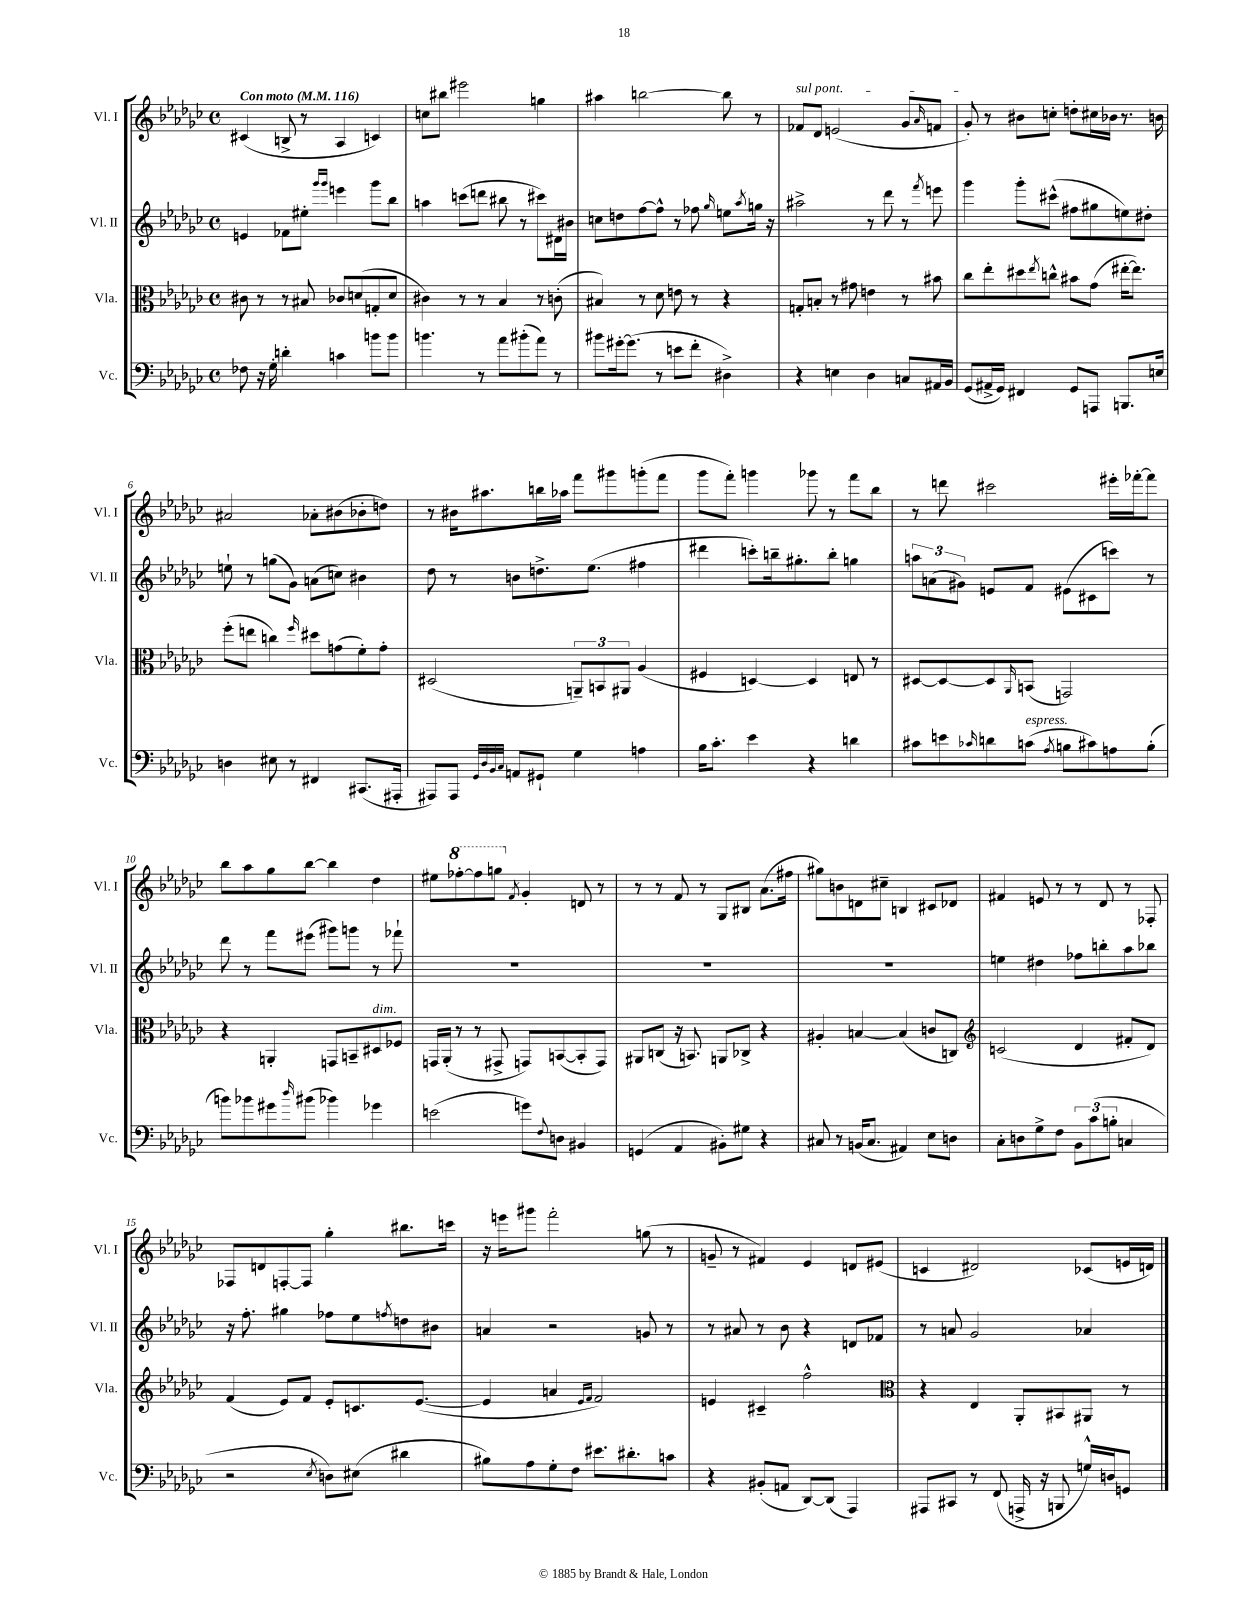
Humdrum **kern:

**kern	**kern	**kern	**kern
*staff4	*staff3	*staff2	*staff1
*clefF4	*clefC3	*clefG2	*clefG2
*k[b-e-a-d-g-c-]	*k[b-e-a-d-g-c-]	*k[b-e-a-d-g-c-]	*k[b-e-a-d-g-c-]
*M4/4	*M4/4	*M4/4	*M4/4
*met(c)	*met(c)	*met(c)	*met(c)
*MM116	*MM116	*MM116	*MM116
8F-\	8c#\	4e/	(4c#/
16r	8r	.	.
16G-'\	.	.	.
4d'\	8r	8f-\L	8B^/
.	8B#/	8ee#'\J	8r
.	.	16qqggg-/LL	.
.	.	16qqggg-/JJ	.
4c\	8c-/L	4eee\	4A-/
.	(8d/	.	.
8b\L	8G'/	8ggg-\L	4c/)
8b\J	8d/J	8bb-\J	.
=	=	=	=
4.b\	4c#\)	4aa\	8cc\L
.	.	.	8bb#\J
.	8r	(8ccc\L	2eee#\
8r	8r	8ddd\J	.
8a-\L	4B-/	8bb#\	.
(8b#'\	.	8r	.
8a-\J)	8r	8ccc#\L)	4gg\
8r	(8c'\	16d#\L	.
.	.	16b#\JJ	.
=	=	=	=
8b#\L	4B#/)	8cc\L	4aa#\
[16g#'\k	.	8dd\	.
(8.g#\]J	.	.	.
.	8r	[8ff\	[2bb\
8r	8d-\	8ff^^\]J	.
8e\L	8e\	8r	.
8f'\J	8r	8ff-\	.
.	.	16qqgg-/	.
4D#^\)	4r	8ee\L	8bb\]
.	.	8qaa-/	.
.	.	16gg\Jk	8r
.	.	16r	.
=	=	=	=
4r	8G'/L	2aa#^\	8f-/L
.	8B'/J	.	8d-/J
4E\	8r	.	(2e/
.	8g#\	.	.
4D-\	4e\	8r	.
.	.	8ddd-\	.
8C/L	8r	8r	8g-/L
.	.	8qfff/	16qqa-/
16AA#/L	8b#\	8eee\	8f/J
16BB-/JJ	.	.	.
=	=	=	=
(8GG-/L	8cc-\L	4ggg-\	8g-'/)
16AA#^/L	8ee-'\	.	8r
16GG-/JJ)	.	.	.
4FF#/	8dd#\	8ggg-'\L	8b#\L
.	8qee-/	.	.
.	8cc^^\J	(8ccc#^^\J	8cc'\J
8GG-/L	8b#\L	8ff#\L	8dd'\L
8AAA/J	(8g-\J	8gg#\	16cc#\L
.	.	.	16b-\JJ
8.BBB/L	[16ee#'\LK	8ee\)	8.r
.	8.ee#\]J)	.	.
.	.	8dd#'\J	.
16E/Jk	.	.	16b\
=	=	=	=
4D\	(8ff'\L	8ee`\	2a#/
.	8ee\J	8r	.
8E#\	4cc\)	(8gg\L	.
8r	.	8g-\J)	.
.	16qqff/	.	.
4FF#/	8dd#\L	(8a\L	8a-'\L
.	(8g\	8cc\J)	(8b#\
(8.CC#/L	8f'\)	4b#\	8b-'\
.	8g'\J	.	8dd\J)
16AAA#'/Jk	.	.	.
=	=	=	=
8AAA#/L)	(2D#/	8dd-\	8r
8AAA#/J	.	8r	16b#\LK
.	.	.	8.aa#\
32qqGG-/LLL	.	.	.
32qqD-/	.	.	.
32qqBB-/	.	.	.
32qqC-/JJJ	.	.	.
8AA/L	.	8b\L	.
8GG#`/J	.	8.dd^\	16bb\L
.	.	.	16aa-\JJ
4G-\	12AA~/L)	.	8fff\L
.	.	(8.ee-\J	.
.	12BB/	.	.
.	.	.	8ggg#\
.	12AA#/J	.	.
4A\	(4A-/	4ff#\	(8ggg'\
.	.	.	8fff\J
=	=	=	=
16B-\LK	4F#/	4ddd#\	8ggg-\L
8.c-'\J	.	.	.
.	.	.	8fff'\J)
4e-\	[4D/)	8ccc'\L)	4ggg\
.	.	16bb~\k	.
.	.	8.gg#'\	.
4r	4D/]	.	8ggg-\
.	.	8bb'\J	8r
4d\	8E/	4gg\	8fff\L
.	8r	.	8bb-\J
=	=	=	=
8c#\L	[8D#/L	12aa\L	8r
.	.	(12a\	.
8e\	8D#/_	.	8ddd\
.	.	12g#\J)	.
16qqc-/	.	.	.
8d\	8D#/]	8e/L	2ccc#\
.	16qqAA-/	.	.
(8c\J	(8BB/J	8f/J	.
8qA-/	.	.	.
8B\L	2GG/)	(8e#\L	.
8c#\)	.	8c#\	.
8A\	.	8ccc\J)	16eee#'\LL
.	.	.	[16fff-'\J
(8B'\J	.	8r	8fff-\]J
=	=	=	=
8b\L)	4r	8ddd-\	8bb-\L
8b-\	.	8r	8aa-\
8g#\	4AA'/	8fff\L	8gg-\
16qqdd-/	.	.	.
(8b#\J	.	(8eee#\J	[8bb-\J
4b-\)	8GG/L	8ggg#\L)	4bb-\]
.	8BB~/	8ggg\J	.
4g-\	8D#/	8r	4dd-\
.	8F-/J	8fff-`\	.
=	=	=	=
(2e\	16GG/LL	1r	8ee#\L
.	(16AA-'/JJ	.	.
.	8r	.	[8fff-'\
.	8r	.	8fff-\]
.	8GG#^/	.	8ggg\J
.	.	.	8qf/
8g\L)	8GG/L)	.	4g-'/
8qqF/	.	.	.
8D\J	([8BB/	.	.
4BB#/	8BB'/]	.	8d/
.	8GG/J)	.	8r
=	=	=	=
(4GG/	8AA#/L	1r	8r
.	(8C/J	.	8r
4AA-/	16r	.	8f/
.	8.BB/)	.	.
.	.	.	8r
8BB#'\L)	8AA/L	.	8G-/L
8G#\J	8C-^/J	.	8B#/J
4r	4r	.	(8.a-\L
.	.	.	16ff#\Jk
=	=	=	=
8C#/	4A#'/	1r	8gg#\L)
8r	.	.	8b\
(16BB/LK	[4B/	.	8d\
8.C#/J	.	.	.
.	.	.	8cc#~\J
4AA#/)	(4B/]	.	4B/
8E-\L	8c/L	.	8c#/L
8D\J	8C/J)	.	8d-/J
=	=	=	=
*	*clefG2	*	*
8C-'\L	(2c/	4ee\	4f#/
8D\	.	.	.
8G-^\	.	4dd#\	8e/
8F\J	.	.	8r
12BB-\L	4d-/	8ff-\L	8r
(12c-\	.	.	.
.	.	8bb'\	8d-/
12B'\J	.	.	.
4C/	8f#'/L	8aa-\	8r
.	8d-/J)	8bb-\J	8F-'/
=	=	=	=
2r	(4f/	16r	8F-/L
.	.	8.ff'\	.
.	.	.	8d/
.	8e-/L)	4gg#\	[8F'/
.	8f/J	.	8F/]J
8qE-/	.	.	.
8D\L)	8e-'/L	8ff-\L	4gg-'\
(8E#\J	8.c/	8ee-\	.
.	.	8qff/	.
4d#\	.	8dd\	8.bb#\L
.	([8.e-/J	.	.
.	.	8b#\J	.
.	.	.	16ccc\Jk
=	=	=	=
8B#\L)	4e-/]	4a/	16r
.	.	.	16eee\LK
8A-\	.	.	8ggg#\J
8G-'\	4a/	2r	2fff'\
8F\J	.	.	.
.	16qqe-/LL	.	.
.	16qqf/JJ	.	.
8.e#\L	2f/)	.	.
8.d#'\	.	.	.
.	.	8g/	(8gg\
8c\J	.	8r	8r
=	=	=	=
4r	4e/	8r	8g~/
.	.	8a#/	8r
(8BB#'/L	4c#~/	8r	4f#/)
8AA/J	.	8b-\	.
[8DD-/L)	2ff^^\	4r	4e-/
(8DD-/]J	.	.	.
4AAA-/)	.	8d/L	8d/L
.	.	8f-/J	(8e#/J
=	=	=	=
*	*clefC3	*	*
8AAA#/L	4r	8r	4c/
8CC#/J	.	8a/	.
8r	4E-/	2g-/	2d#/)
(8FF/	.	.	.
16AAA^/	8AA-'/L	.	.
16r	.	.	.
8BBB/	8BB#/	.	.
16G^^/LL)	8AA#/J	4a-/	(8c-/L
16D/J	.	.	.
8GG/J	8r	.	16e/L
.	.	.	16d/JJ)
==	==	==	==
*-	*-	*-	*-
